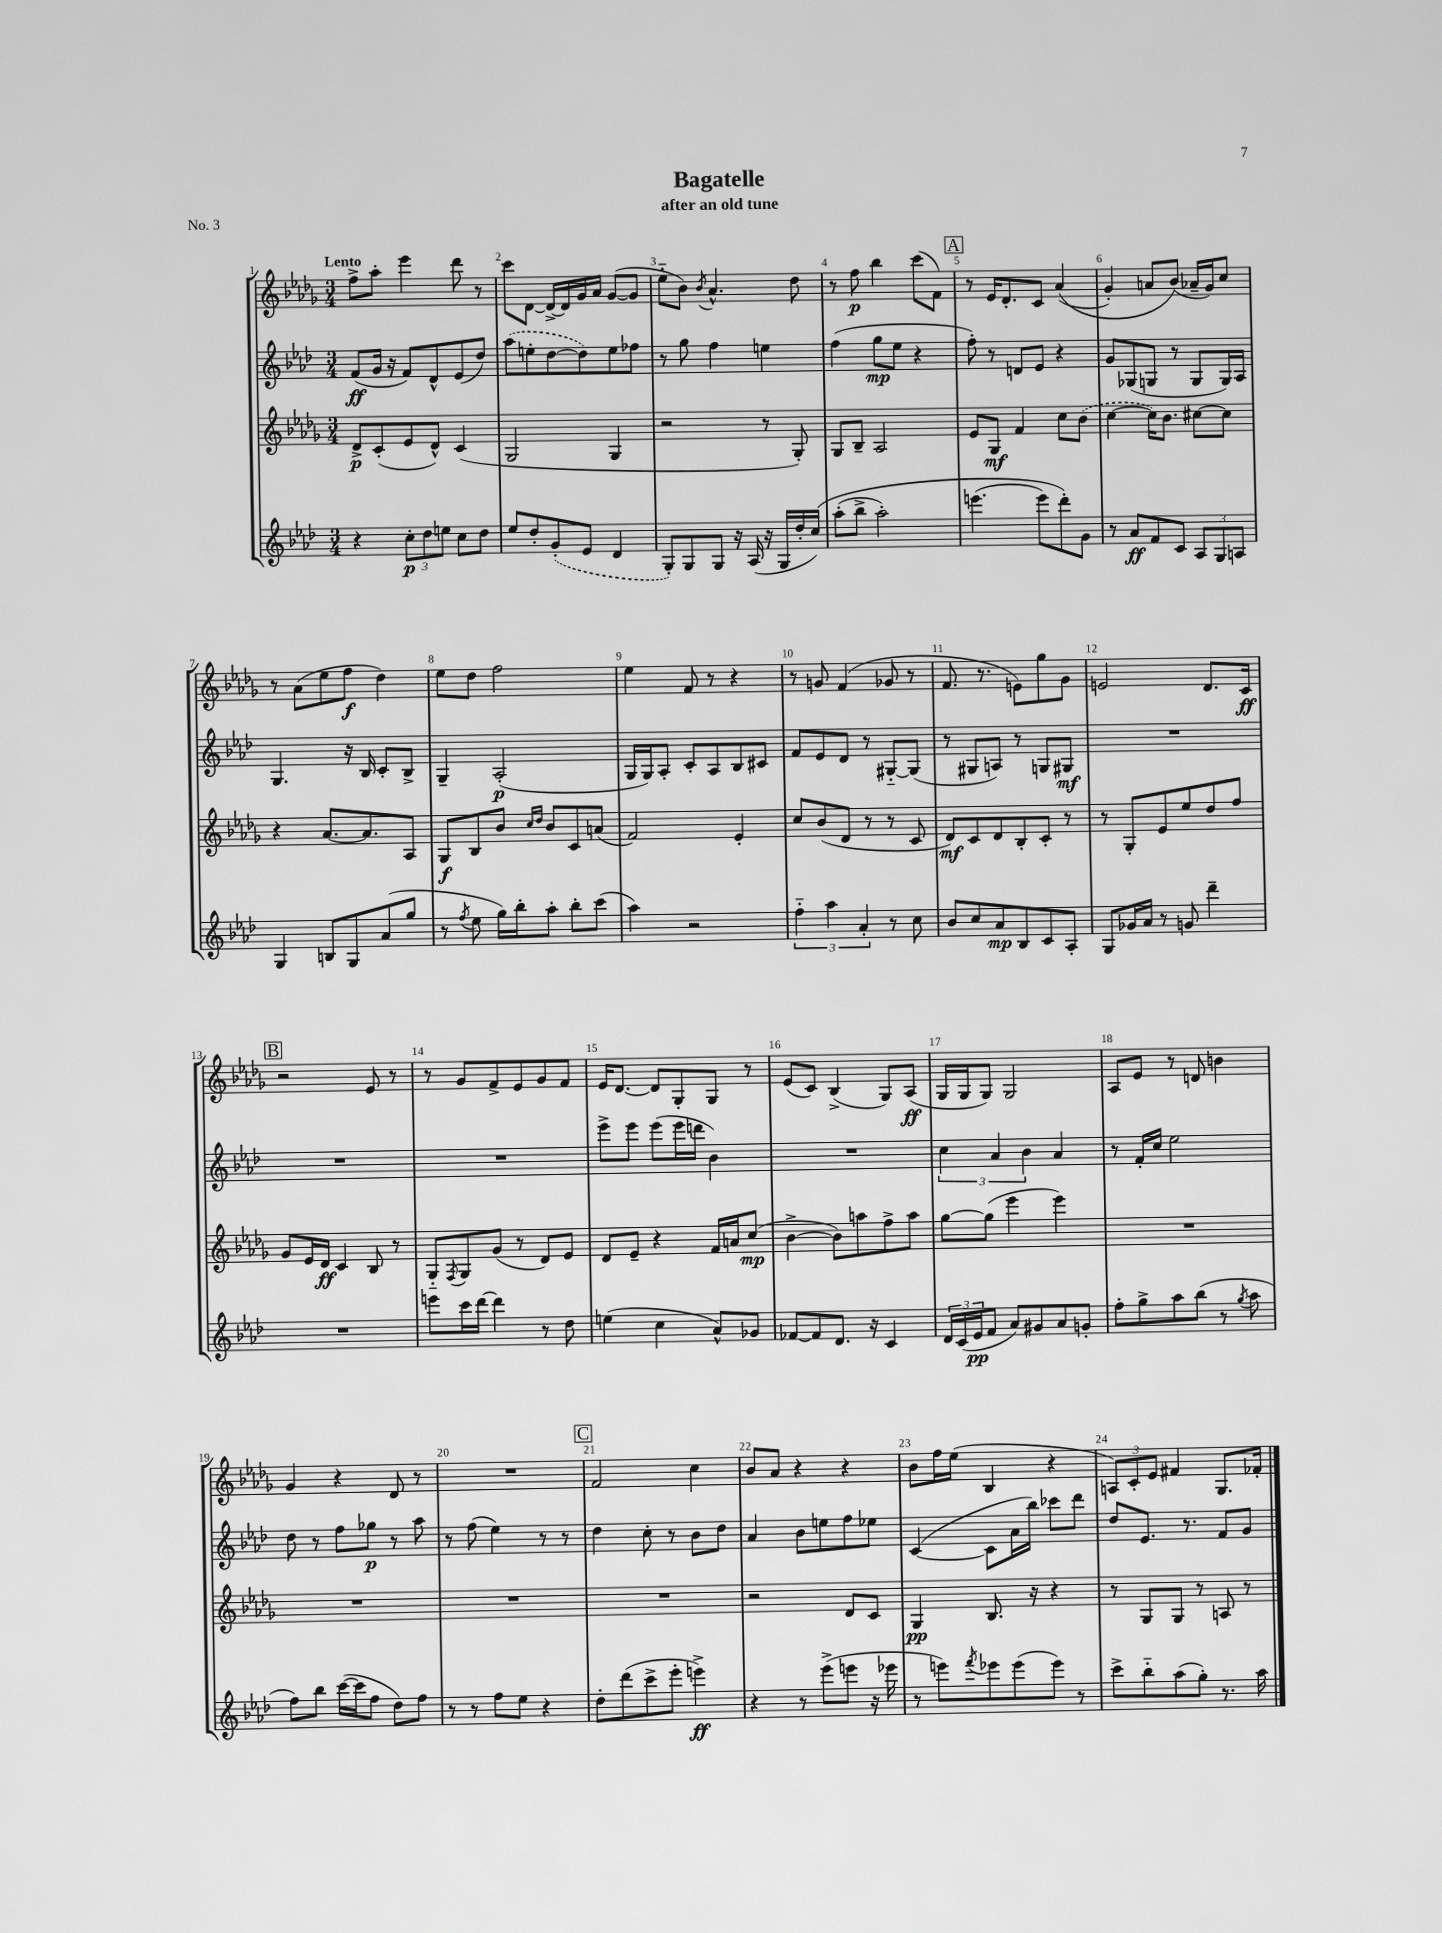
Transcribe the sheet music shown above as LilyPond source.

\header { title = "Bagatelle" subtitle = "after an old tune" piece = "No. 3" }
<<
\new StaffGroup <<
\new Staff = "s0" {
    \clef treble \key des \major \numericTimeSignature \time 3/4 \tempo "Lento"
    f''8-> aes''8-. ees'''4 des'''8 r8 |
    c'''8 des'8~ des'16~-> des'16 ges'16 aes'16 ges'8~( ges'8 |
    ees''8-_ bes'8) \acciaccatura { bes'8 } aes'4.-^ des''8 |
    r8 f''8\p bes''4 c'''8( f'8) |
    \mark \markup { \box "A" } r8 ees'16 des'8.-. c'8 aes'4(\( |
    ges'4-.) a'8 bes'8(\) aes'16-- ges'16) c''8 |
    r8 aes'8( ees''8 f''8\f des''4) |
    ees''8 des''8 f''2 |
    ees''4 f'8 r8 r4 |
    r8 g'8 f'4( ges'8 r8 |
    f'8. r8. e'8) ges''8 ges'8 |
    e'2 des'8. c'16\ff |
    \mark \markup { \box "B" } r2 ees'8 r8 |
    r8 ges'8 f'8-> ees'8 ges'8 f'8 |
    ees'16 des'8.~ des'8 ges8-. ges8 r8 |
    ees'8( c'8) bes4->( ges8) aes8\ff( |
    ges16 ges16 ges8) ges2 |
    aes8 ees'8 r8 d'8 b'4 |
    ges'4 r4 des'8 r8 |
    R2. |
    \mark \markup { \box "C" } f'2 c''4 |
    bes'8 aes'8 r4 r4 |
    bes'8 f''16 ees''16( bes4 r4 |
    \tuplet 3/2 { a8) c'8-. ees'8 } fis'4 ges8. fes'16-. \bar "|." |
}
\new Staff = "s1" {
    \clef treble \key aes \major \numericTimeSignature \time 3/4
    f'8\ff( g'16 r16 f'8) des'8-^ ees'8( des''8) |
    \once \slurDashed aes''8( e''8-. des''8~ des''8) e''8 fes''8 |
    r8 g''8 f''4 e''4 |
    f''4( g''8\mp ees''8 r4 |
    \mark \markup { \box "A" } f''8-.) r8 d'8 ees'8 r4 |
    g'8 ges8( g8 r8 g8 g16) aes16 |
    g4. r16 bes16 c'8-. bes8-> |
    g4-- aes2-.\p( |
    g16 g16) aes8-. c'8-. aes8 bes8 cis'8 |
    f'8 ees'8 des'8 r8 gis8~-_ gis8( |
    r8 gis8 a8) r8 g8 gis8\mf |
    R2. |
    \mark \markup { \box "B" } R2. |
    R2. |
    ees'''8-> ees'''8 ees'''8( ees'''16 d'''16 bes'4) |
    R2. |
    \tuplet 3/2 { c''4 aes'4 bes'4 } aes'4 |
    r8 f'16-. c''16 ees''2 |
    des''8 r8 f''8 ges''8\p r8 aes''8 |
    r8 f''8( ees''4) r8 r8 |
    \mark \markup { \box "C" } des''4 c''8-. r8 bes'8 des''8 |
    aes'4 bes'8 e''8 f''8 ees''8 |
    c'4~( c'8 aes'16 bes''16) ces'''8 des'''8 |
    des''8 ees'8. r8. f'8 g'8 \bar "|." |
}
\new Staff = "s2" {
    \clef treble \key des \major \numericTimeSignature \time 3/4
    des'8->\p c'8-.( ees'8 des'8-^) c'4( |
    ges2 ges4 |
    r2 r8 ges8-.) |
    ges8 bes8-- aes2 |
    \mark \markup { \box "A" } ees'8 ges8\mf f'4 c''8 \once \slurDashed bes'8( |
    c''4~ c''16) bes'8. cis''8~ cis''8 |
    r4 aes'8.~ aes'8. aes8 |
    ges8\f bes8 bes'8 \grace { c''16 des''16 } bes'8 c'8 a'8( |
    f'2) ees'4-. |
    c''8 bes'8( des'8 r8 r8 c'8 |
    des'8\mf) c'8 des'8 bes8-. c'8-. r8 |
    r8 ges8-. ees'8 ees''8 des''8 f''8 |
    \mark \markup { \box "B" } ges'8 ees'16 des'16\ff c'4 bes8 r8 |
    ges8-_ \acciaccatura { f8 } ges8 ges'8( r8 des'8) ees'8 |
    des'8 ees'8-- r4 f'16 a'16 c''8\mp( |
    bes'4~-> bes'8) a''8 f''8-> a''8 |
    ges''8~ ges''8( ees'''4 ees'''4) |
    R2. |
    R2. |
    R2. |
    \mark \markup { \box "C" } R2. |
    r2 des'8 c'8 |
    ges4\pp bes8. r16 r4 |
    r8 ges8 ges8 r8 a8 r8 \bar "|." |
}
\new Staff = "s3" {
    \clef treble \key aes \major \numericTimeSignature \time 3/4
    r4 \tuplet 3/2 { c''8-.\p des''8 e''8 } c''8 des''8 |
    ees''8 des''8-. \once \slurDashed g'8-.( ees'8 des'4 |
    g8-.) g8 g8 r16 aes16( r16 g16 des''16-. c''16)\( |
    aes''8-.( bes''8-> aes''2-.) |
    \mark \markup { \box "A" } e'''4.( e'''8) des'''8-.\) g'8 |
    r8 aes'8\ff f'8 c'8 \tuplet 3/2 { aes8 g8 a8 } |
    g4 b8 g8 aes'8( g''8 |
    r8 \acciaccatura { f''8 } ees''8 g''16) bes''16-. aes''8-. bes''8-. c'''8( |
    aes''4) r2 |
    \tuplet 3/2 { f''4-_ aes''4 aes'4-. } r8 c''8 |
    bes'8 c''8 aes'8\mp bes8 c'8 aes8-. |
    g8 ges'16 aes'16 r8 g'8 des'''4-- |
    \mark \markup { \box "B" } R2. |
    e'''8 c'''16 des'''16~ des'''4 r8 des''8 |
    e''4( c''4 aes'8-^) ges'8 |
    fes'8~ fes'8 des'8. r16 c'4 |
    \tuplet 3/2 { des'16 c'16( ees'16\pp } f'8 aes'8) gis'8 aes'8 g'8-. |
    f''8-. g''8-> aes''8 bes''8( r8 \acciaccatura { g''8 } aes''8 |
    f''8) bes''8 c'''16~( c'''16 f''8 des''8) f''8 |
    r8 r8 f''8 ees''8 r4 |
    \mark \markup { \box "C" } des''8-. des'''8( c'''8-> ees'''8-. e'''4->\ff) |
    r4 r8 ees'''8->( e'''8 r16 ees'''16 |
    r8 e'''8) \acciaccatura { f'''8 } ees'''8 ees'''8( ees'''8) r8 |
    c'''8-> bes''8-_ aes''8( g''8-.) r8. aes''16 \bar "|." |
}
>>
>>
\layout { \context { \Score \override BarNumber.break-visibility = ##(#f #t #t) barNumberVisibility = #all-bar-numbers-visible } }
